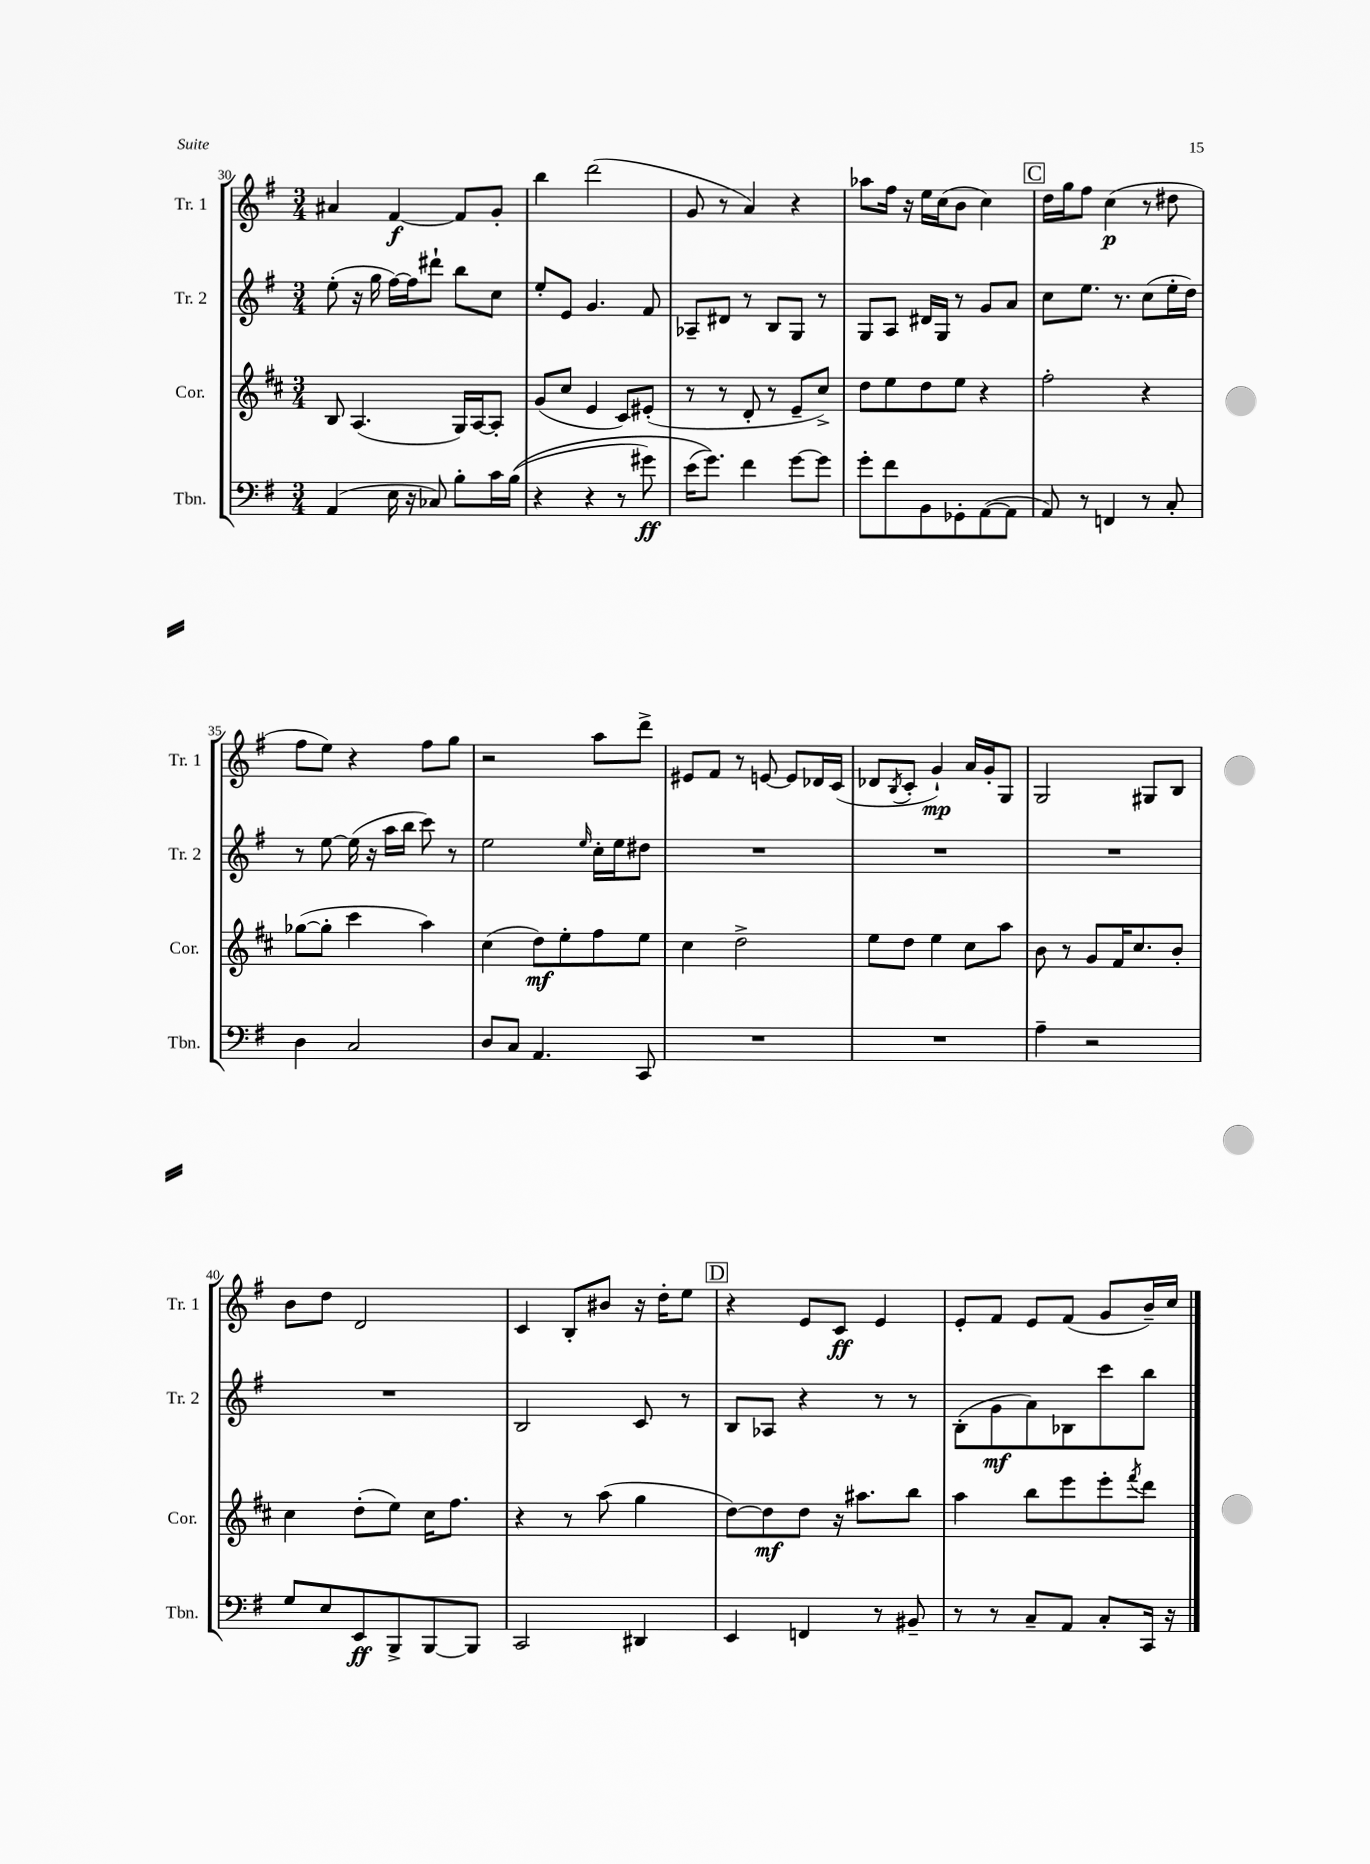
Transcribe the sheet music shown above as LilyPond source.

<<
\new StaffGroup <<
\new Staff = "s0" \with { instrumentName = "Tr. 1" shortInstrumentName = "Tr. 1" } {
    \clef treble \key g \major \numericTimeSignature \time 3/4
    ais'4 fis'4~\f fis'8 g'8-. |
    b''4 d'''2( |
    g'8 r8 a'4) r4 |
    aes''8 fis''16 r16 e''16 c''16( b'8 c''4) |
    \mark \markup { \box "C" } d''16 g''16 fis''8 c''4\p( r8 dis''8 |
    fis''8 e''8) r4 fis''8 g''8 |
    r2 a''8 d'''8-> |
    eis'8 fis'8 r8 e'8~ e'8 des'16 c'16( |
    des'8 \acciaccatura { b8 } c'8-. g'4-!\mp) a'16 g'16-. g8 |
    g2 gis8 b8 |
    b'8 d''8 d'2 |
    c'4 b8-. bis'8 r16 d''16-. e''8 |
    \mark \markup { \box "D" } r4 e'8 c'8\ff e'4 |
    e'8-. fis'8 e'8 fis'8( g'8 b'16--) c''16 \bar "|." |
}
\new Staff = "s1" \with { instrumentName = "Tr. 2" shortInstrumentName = "Tr. 2" } {
    \clef treble \key g \major \numericTimeSignature \time 3/4
    e''8-.( r16 g''16 fis''16~) fis''16 dis'''8-! b''8 c''8 |
    e''8-. e'8 g'4. fis'8 |
    aes8-- dis'8 r8 b8 g8 r8 |
    g8 a8 dis'16 g16 r8 g'8 a'8 |
    \mark \markup { \box "C" } c''8 e''8. r8. c''8( e''16-. d''16) |
    r8 e''8~ e''16( r16 a''16 b''16 c'''8) r8 |
    e''2 \grace { e''16 } c''16-. e''16 dis''8 |
    R2. |
    R2. |
    R2. |
    R2. |
    b2 c'8 r8 |
    \mark \markup { \box "D" } b8 aes8 r4 r8 r8 |
    b8-.( g'8\mf a'8) bes8 c'''8 b''8 \bar "|." |
}
\new Staff = "s2" \with { instrumentName = "Cor." shortInstrumentName = "Cor." } {
    \clef treble \key d \major \numericTimeSignature \time 3/4
    b8 a4.( g16) a16~ a8-. |
    g'8( cis''8 e'4 cis'8) eis'8-.( |
    r8 r8 d'8-. r8 e'8-- cis''8->) |
    d''8 e''8 d''8 e''8 r4 |
    \mark \markup { \box "C" } fis''2-. r4 |
    ges''8~( ges''8-. cis'''4 a''4) |
    cis''4( d''8\mf) e''8-. fis''8 e''8 |
    cis''4 d''2-> |
    e''8 d''8 e''4 cis''8 a''8 |
    b'8 r8 g'8 fis'16 cis''8. b'8-. |
    cis''4 d''8-.( e''8) cis''16 fis''8. |
    r4 r8 a''8( g''4 |
    \mark \markup { \box "D" } d''8~) d''8\mf d''8 r16 ais''8. b''8 |
    a''4 b''8 e'''8 e'''8-. \acciaccatura { fis'''8 } d'''8 \bar "|." |
}
\new Staff = "s3" \with { instrumentName = "Tbn." shortInstrumentName = "Tbn." } {
    \clef bass \key g \major \numericTimeSignature \time 3/4
    a,4( e16 r16 ces8) b8-. c'16 b16(\( |
    r4 r4 r8 gis'8\ff) |
    e'16( g'8.)\) fis'4 g'8~ g'8 |
    g'8-. fis'8 b,8 ges,8-. a,8~( a,8 |
    \mark \markup { \box "C" } a,8) r8 f,4 r8 c8-. |
    d4 c2 |
    d8 c8 a,4. c,8 |
    R2. |
    R2. |
    a4-- r2 |
    g8 e8 e,8\ff b,,8-> b,,8~ b,,8 |
    c,2 dis,4 |
    \mark \markup { \box "D" } e,4 f,4 r8 bis,8-- |
    r8 r8 c8-- a,8 c8-. c,16 r16 \bar "|." |
}
>>
>>
\layout { \context { \Score currentBarNumber = #30 } }
